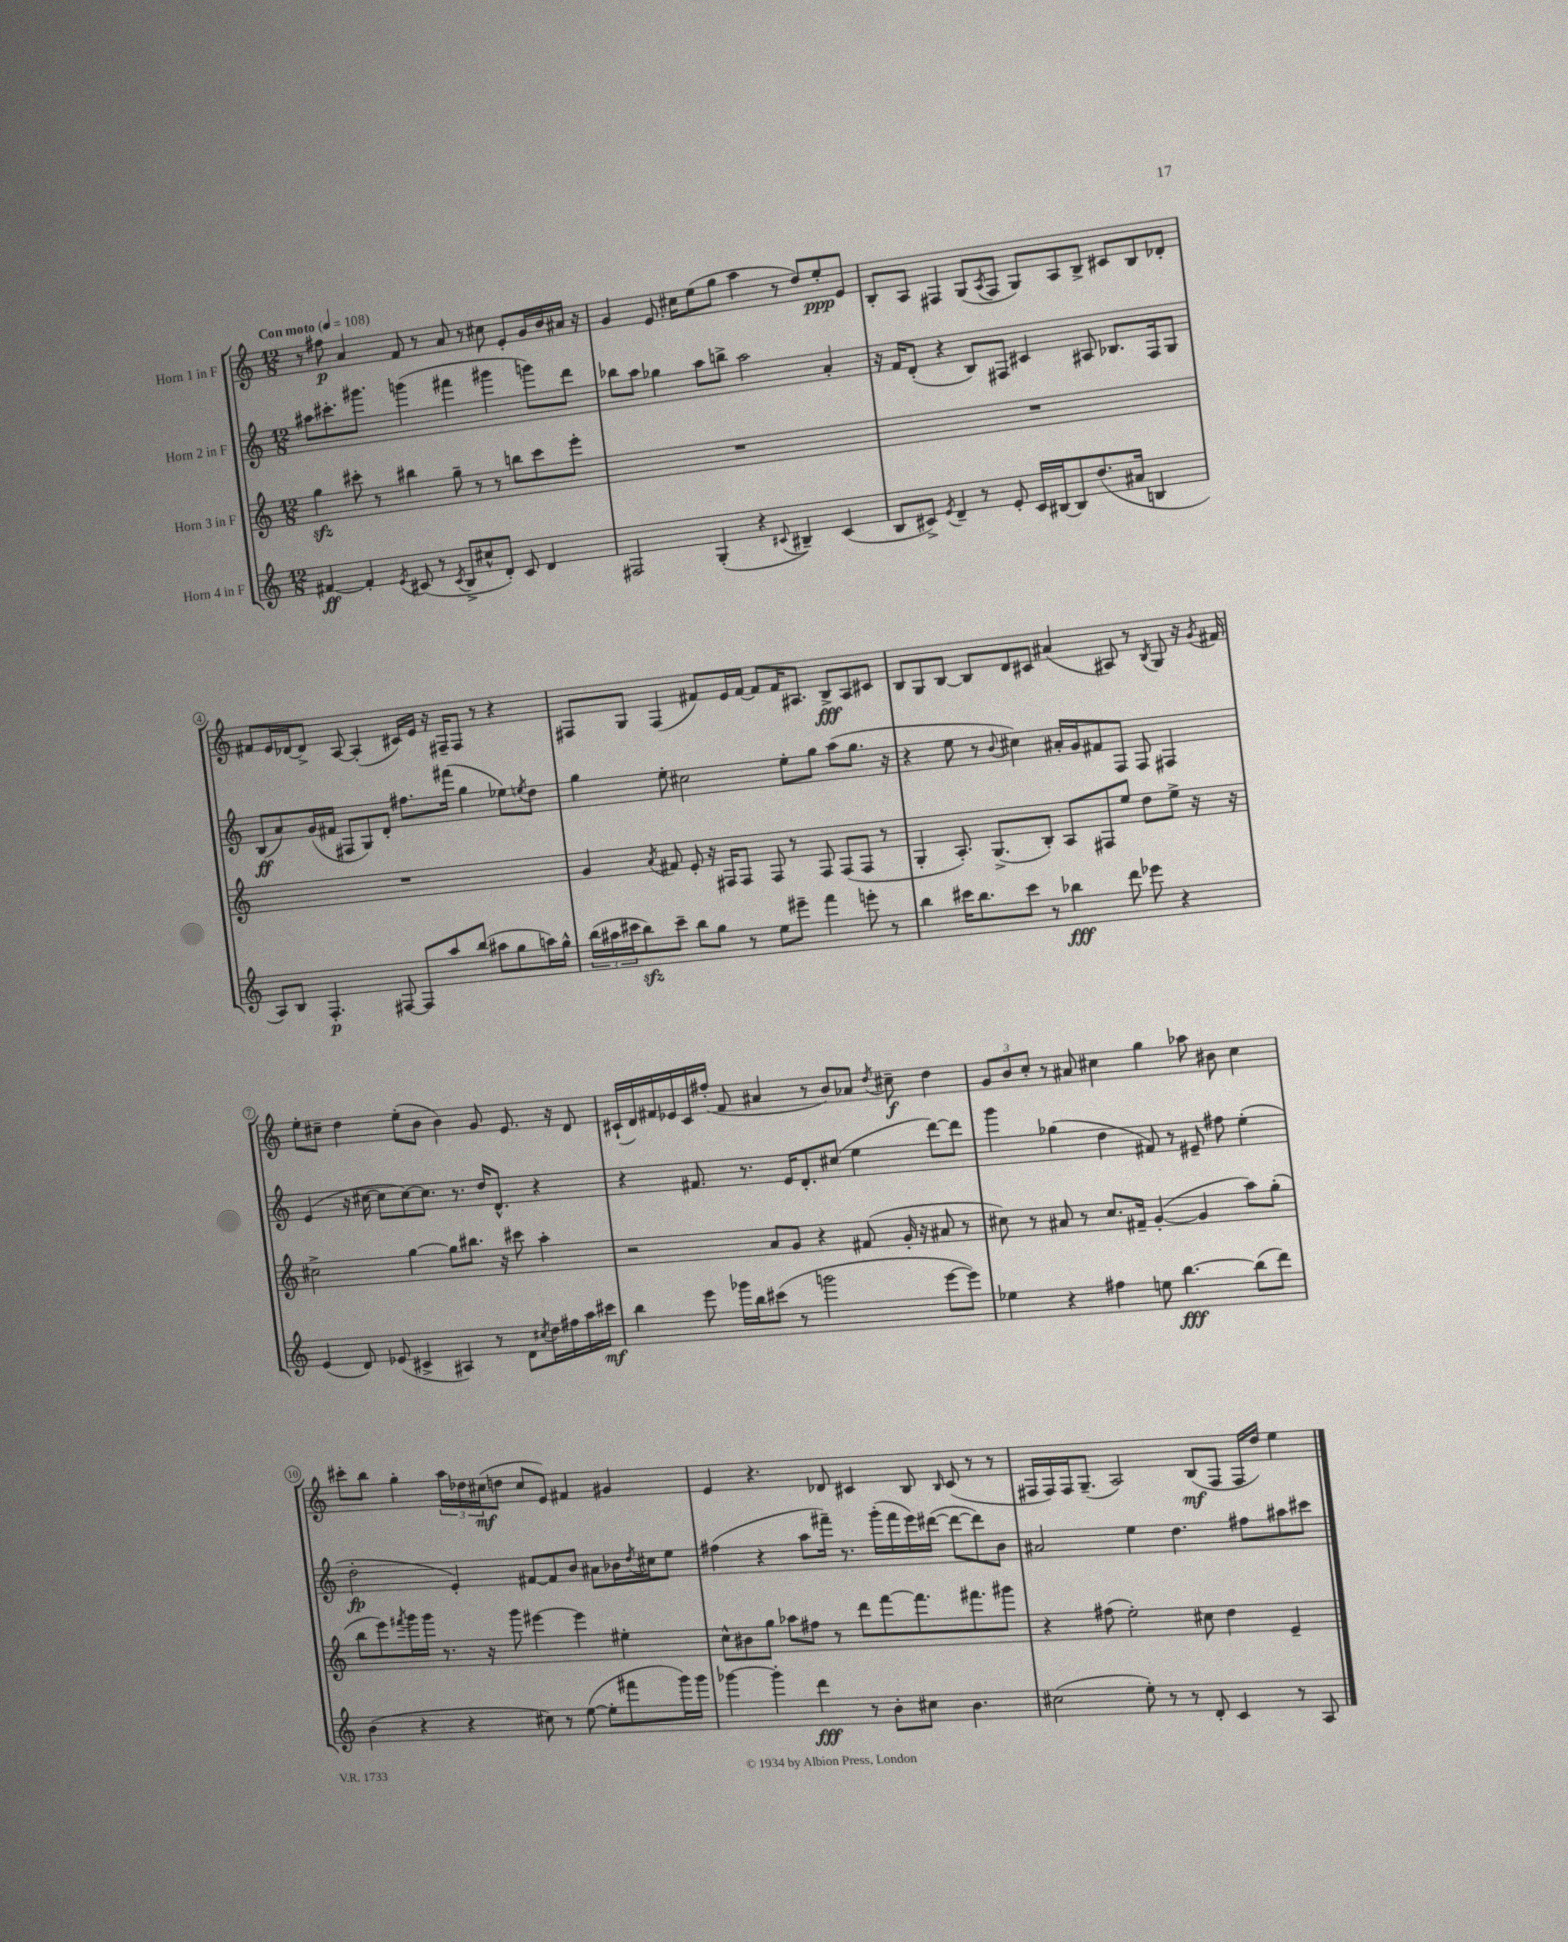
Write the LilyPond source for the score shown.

<<
\new StaffGroup <<
\new Staff = "s0" \with { instrumentName = "Horn 1 in F" } {
    \clef treble \key c \major \numericTimeSignature \time 12/8 \tempo "Con moto" 4 = 108
    r8 fis''8\p a'4 f'8 r8 a'8 r8 cis''8 e'8-. g'16 b'16 ais'16 r16 |
    g'4 e'8. cis''16 e''8( g''8 a''4 r8 d''8) e''8-.\ppp e'8 |
    b8-. a8 fis4 g8( \acciaccatura { a8 } fis8 g8) a8 b8-> cis'8 b8 des'8-. |
    fis'8 e'16 des'16~ des'8-> a8~ a4-.( cis'16) e'16 r16 fis16-- fis8 r8 r4 |
    fis8 g8 fis4( fis'8) e'16 fis'16~ fis'8 fis'16 ais8. b8->\fff ais8 cis'8 |
    b8 g8 b8~ b8 d'8 cis'8 ais'4( ais8) r8 \acciaccatura { b8 } g8 r16 \acciaccatura { g'8 } fis'16 |
    e''8-. cis''8-- d''4 e''8-.( b'8 b'4) g'8 e'8. r16 d'8 |
    cis'16-!( d'16) fis'16 ees'16 cis'16 fis''16-.( fis'8 ais'4 r8 b'8) aes'8 \acciaccatura { d''8 } cis''8--\f d''4 |
    \tuplet 3/2 { g'8 b'8 c''8-. } r8 ais'8 cis''4 g''4 aes''8 bis'8 cis''4 |
    cis'''8-. b''8 g''4-. \tuplet 3/2 { a''16 des''16 cis''16\mf( } d''8 cis''8 e'8) fis'4 gis'4 |
    e'4 r4. des'8 cis'4 b8 \grace { b16 } cis'8( r8 r8 |
    fis16 fis16) fis16 g8.--( a2) b8\mf( fis8 fis16 d''16) e''4 \bar "|." |
}
\new Staff = "s1" \with { instrumentName = "Horn 2 in F" } {
    \clef treble \key c \major \numericTimeSignature \time 12/8
    ais''8 cis'''8.-. gis'''8. g'''4( fis'''4 gis'''4 g'''8) d'''8 |
    bes''8 a''8 ges''4 a''8 b''8-> a''2 a'4-. |
    r16 f'16 d'8-.( r4 b8) fis8 cis'4 ais8 bes8. fis16 g8 |
    b8\ff( a'8) g'16( fis'16 fis8 g8) d'8-. fis''8. fis'''16( g''4 ees''8) \acciaccatura { e''8 } d''8 |
    g''4 e''8-. cis''2 e''8-. g''8 a''8( g''8. r16 |
    r4 e''8 r8 \appoggiatura { b'8 } cis''4) ais'16-. g'16 fis'8 f8 f8 fis4 |
    e'4( r16 cis''16~ cis''8 cis''8~) cis''8. r8. d''16 d'8.-^ r4 |
    r4 fis'8. r8. e'16 d'8.-. cis''8( e''4 d'''8~) d'''8 |
    g'''4 ges''4( d''4 fis'8) r8 eis'8-- fis''8 e''4-.( |
    d''2-.\fp e'4-.) fis'8~ fis'8 b'8 ais'8 bes'16 \acciaccatura { d''8 } cis''16 e''8 |
    fis''4( r4 a''8 fis'''16--) r8. g'''16-.( fis'''16 e'''16) dis'''16~( dis'''8~ dis'''8) b'8 |
    ais'2 e''4 d''4. fis''8 ais''8 cis'''8 \bar "|." |
}
\new Staff = "s2" \with { instrumentName = "Horn 3 in F" } {
    \clef treble \key c \major \numericTimeSignature \time 12/8
    g''4\sfz cis'''8-. r8 bis''4 g''8-- r8 r8 b''8 cis'''8 e'''8-. |
    R1. |
    R1. |
    R1. |
    g'4 \acciaccatura { a'8 } fis'8 e'8-. r16 fis16 fis8 fis8 r8 fis8 fis8( fis8 r8 |
    g4-. a8.-.) g8.->( b8-.) a8 fis8 e''8 d''8 e''8-> r16 r16 |
    cis''2-> g''4~ g''8 bis''8. r16 cis'''8 a''4-. |
    r2 a'8 g'8 r4 fis'8( g'16-. r16 ais'8 r8 |
    cis''8) r8 ais'8 r8 cis''8. fis'16-- g'4~-.( g'4 a''8) g''8-.( |
    b''8 e'''8) \acciaccatura { fis'''8 } g'''16 g'''16 r8. r16 g'''8 eis'''4~ eis'''4 eis''4-. |
    c''8-^ bis'8 g''8 aes''8 fis''8 r8 d'''8 f'''8~ f'''8. fis'''8. gis'''8 |
    r4 fis''8( e''2-.) cis''8 d''4 e'4-- \bar "|." |
}
\new Staff = "s3" \with { instrumentName = "Horn 4 in F" } {
    \clef treble \key c \major \numericTimeSignature \time 12/8
    fis'4~\ff fis'4-. \acciaccatura { e'8 } cis'8( r8 \acciaccatura { cis'8 } b8-> cis''8-^ d'8-.) cis'8 d'4 |
    fis2 g4-.( r4 \appoggiatura { cis'8 } bis4--) cis'4( |
    b8 cis'8->) \acciaccatura { e'8 } d'4-- r8 e'8-. cis'16 bis16~ bis8 d''8.( ais'16 b4 |
    a8) b8 f4.-.\p fis8~ fis8 a''8 b''8( ais''8 g''8 a''16) g''16-^ |
    \tuplet 3/2 { b''16( ais''16 cis'''16 } b''8\sfz) cis'''8-- b''8 g''8 r8 e''8 eis'''8-- f'''4 e'''8-. r8 |
    b''4 cis'''16 b''8. cis'''8 r8 bes''4\fff d'''8 ees'''8 r4 |
    e'4( d'8) ees'8( cis'4-> ais4) r8 d'8 \acciaccatura { cis''8 } d''16 fis''16 a''16 cis'''16\mf |
    b''4 e'''8 ges'''16 b''16 cis'''8( r8 g'''2 e'''8~ e'''8) |
    ees''4 r4 fis''4 e''8 b''4.~\fff b''8( d'''8) |
    b'4( r4 r4 cis''8) r8 e''8~( e''8-. fis'''8 g'''16) g'''16 |
    ges'''4~ ges'''4-. d'''4\fff r8 b'8-. cis''8 b'4. |
    cis''2( e''8-.) r8 r8 d'8-. c'4 r8 a8 \bar "|." |
}
>>
>>
\layout { \context { \Score \override BarNumber.stencil = #(make-stencil-circler 0.1 0.3 ly:text-interface::print) } }
